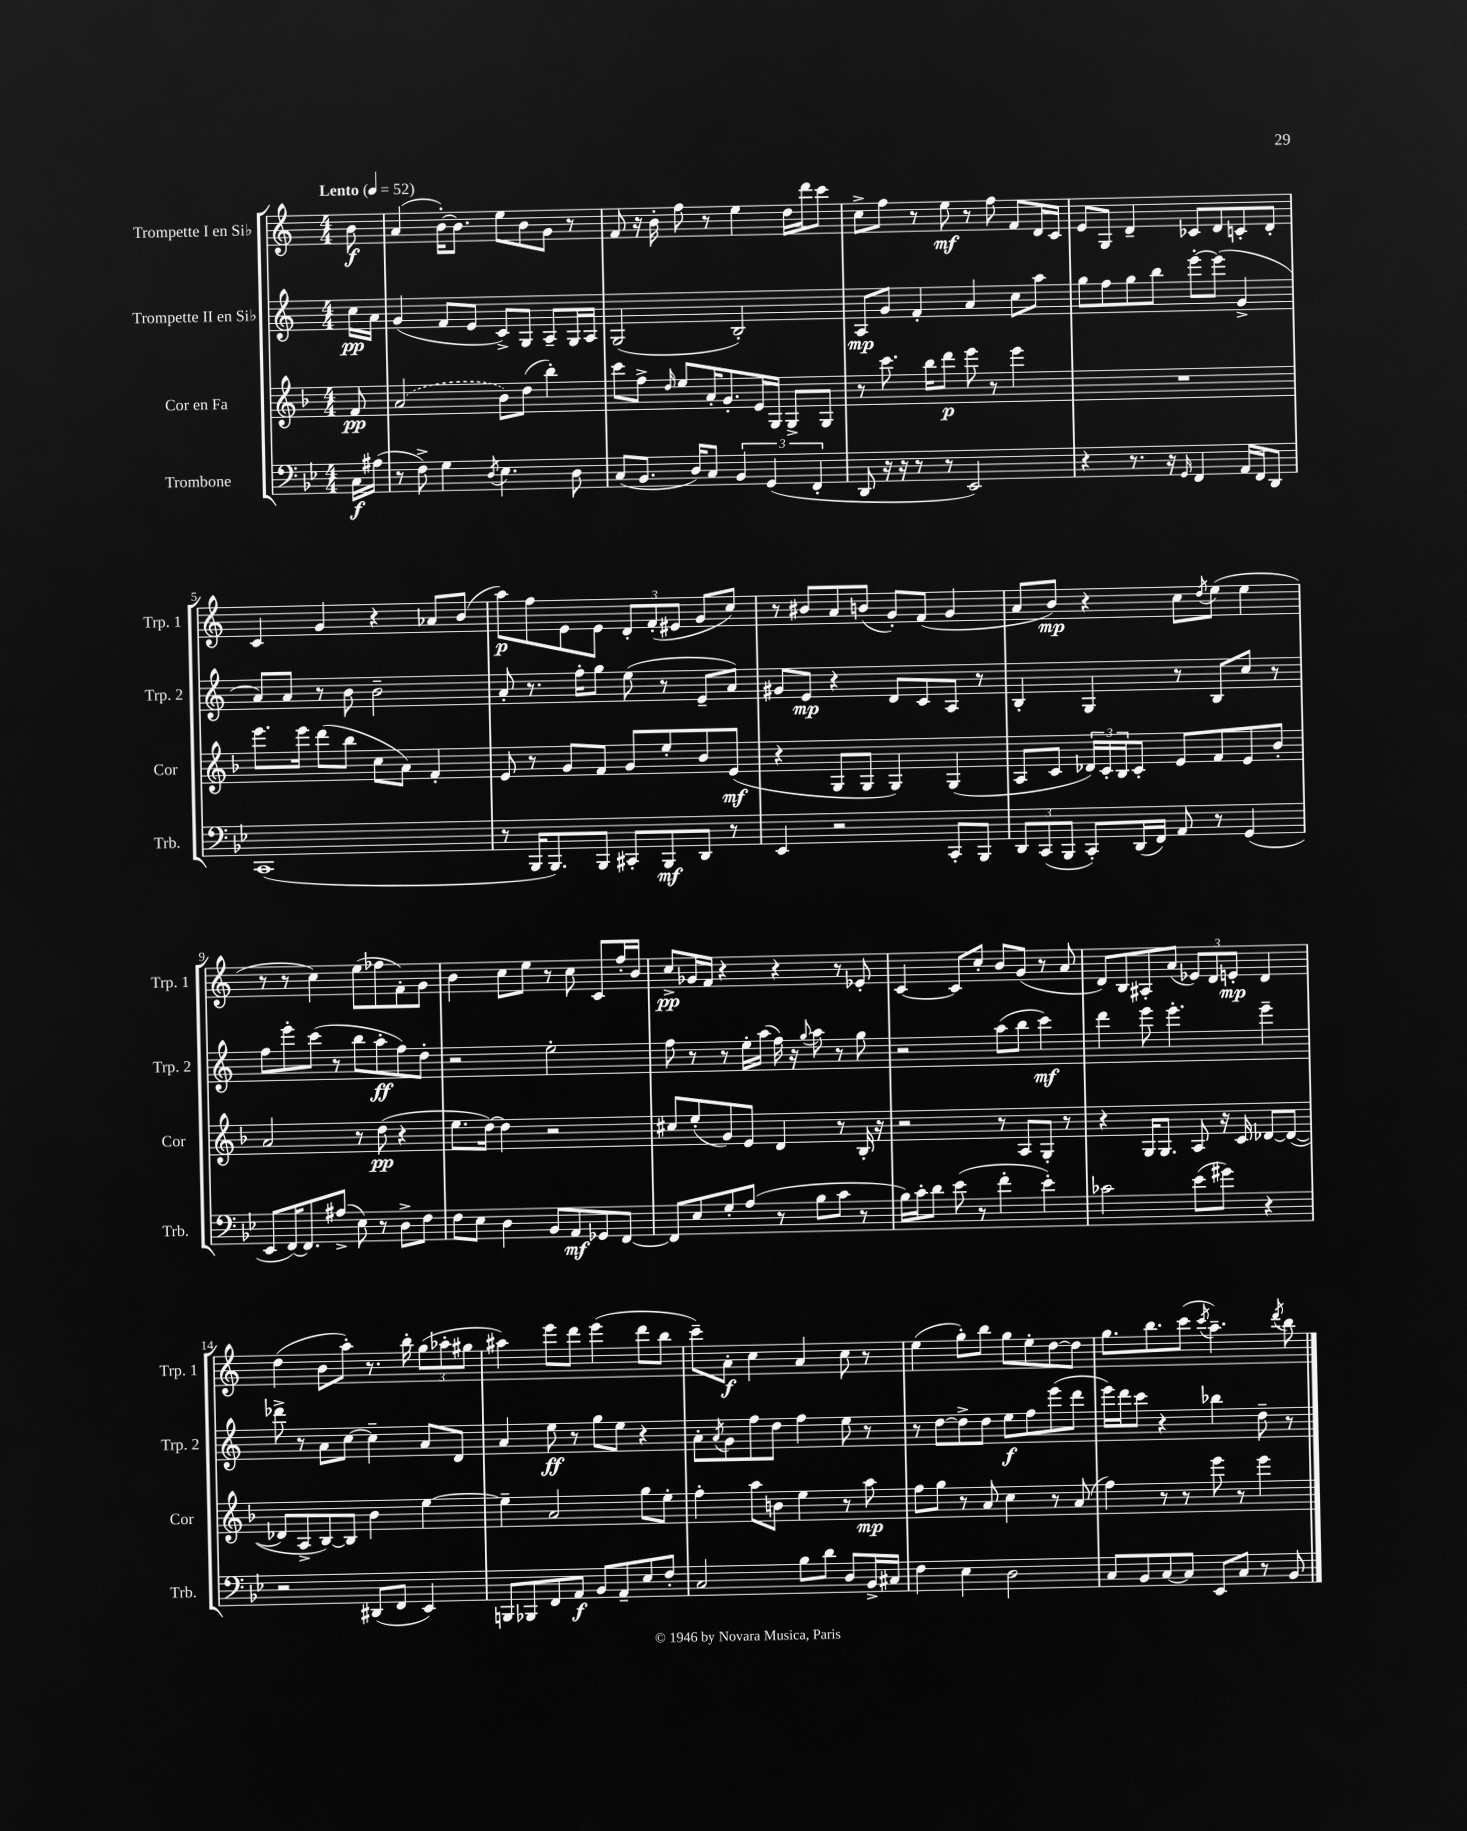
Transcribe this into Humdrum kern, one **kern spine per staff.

**kern	**kern	**kern	**kern
*staff4	*staff3	*staff2	*staff1
*clefF4	*clefG2	*clefG2	*clefG2
*k[b-e-]	*k[b-]	*k[]	*k[]
*M4/4	*M4/4	*M4/4	*M4/4
*MM52	*MM52	*MM52	*MM52
16C	8f	16cc	8b
(16A#	.	16a	.
=	=	=	=
8r	(2a	(4g	(4a
8F^)	.	.	.
4G	.	8f	[16b')
.	.	.	8.b]
.	.	8e	.
8qD	.	.	.
4.E-	8b-)	8c^)	8ee
.	(8dd	8G	8b
.	4bb-')	8A~	8g
8D	.	16G	8r
.	.	16A	.
=	=	=	=
(8C	8ccc	(2G	8f
8.BB-	8ff^	.	16r
.	.	.	16b'
.	16qqdd	.	.
.	8ee	.	8ff
16D)	.	.	.
8C	16a'	.	8r
.	8.g'	.	.
6BB-	.	2B')	4ee
.	16e	.	.
(6GG	.	.	.
.	16G	.	.
.	8G^	.	16dd
.	.	.	16ddd
6FF'	.	.	.
.	8G	.	8ccc
=	=	=	=
8DD	8r	8A	8cc^
16r	8.ccc	8g	8ff
16r	.	.	.
8r	.	4f'	8r
.	16bb-	.	.
8r	8ddd	.	8ee
2EE-)	8eee	4a	8r
.	8r	.	8ff
.	4eee	8cc	8f
.	.	8aa	16d
.	.	.	16c
=	=	=	=
4r	1r	8gg	8e
.	.	8ff	8G
8.r	.	8gg	4d~
.	.	8bb	.
16r	.	.	.
16qqGG	.	.	.
4FF	.	[8eee'	8c-
.	.	(8eee]	8d
16AA	.	4g^	8c'
16FF	.	.	.
8DD	.	.	8d'
=	=	=	=
(1CC	8.eee	8a)	4c
.	.	8a	.
.	16eee	.	.
.	(8ddd	8r	4g
.	8bb-	8b	.
.	8cc	2b~	4r
.	8a)	.	.
.	4f'	.	8a-
.	.	.	(8b
=	=	=	=
8r	8e	8a'	8aa)
16BBB-	8r	8.r	8ff
8.BBB-)	.	.	.
.	8g	.	8e
.	.	16ff'	.
8BBB-	8f	8gg	8e
8CC#'	8g	(8ee	12d'
.	.	.	(12f'
8BBB-	8ee'	8r	.
.	.	.	12e#
8DD	8b-	8e~	8g
8r	(8e	8a)	8cc)
=	=	=	=
4EE-	4r	8g#	8r
.	.	8e	8b#
2r	8G	4r	8a
.	8G	.	(8b
.	4G)	8d	8g')
.	.	8c	(8f
8CC'	(4G	8A	4g
8BBB-	.	8r	.
=	=	=	=
12DD	8A	4B'	8a
(12CC	.	.	.
.	8c	.	8b)
12BBB-	.	.	.
8CC')	24d-)	4G	4r
.	24c'	.	.
.	24B-	.	.
(16DD	8c'	.	.
16FF)	.	.	.
8AA	8e	8r	8cc
.	.	.	8qdd
8r	8f	8B	(8ee
(4GG	8e	8cc	4ee
.	8b-'	8r	.
=	=	=	=
8EE-	2a	8ff	8r
[16FF)	.	8eee'	8r
8.FF]	.	.	.
.	.	(8ccc	4cc)
(8A#^	.	8r	.
8E-)	8r	8bb	(8ee
8r	(8dd	8aa'	8ff-
8D^	4r	8ff)	8f')
8F	.	8dd'	8g
=	=	=	=
8F	8.ee	2r	4b
8E-	.	.	.
.	[16dd)	.	.
4D	4dd]	.	8cc
.	.	.	8ee
8BB-	2r	2ee'	8r
8AA	.	.	8cc
8GG-	.	.	8c
[8FF	.	.	16ff'
.	.	.	16b
=	=	=	=
8FF]	8cc#	8ff	8cc^
8E-	(8ee'	8r	16g-
.	.	.	16f
8G'	8g)	8r	4r
(8A	8e	16ee'	.
.	.	(16aa	.
8r	4d	16ff)	4r
.	.	16r	.
.	.	8qqgg	.
8B-	.	8aa	.
8c	8r	8r	8r
8r	16B-'	8gg	8e-'
.	16r	.	.
=	=	=	=
16B-)	2r	2r	[4c
16c'	.	.	.
8d	.	.	.
(8e-	.	.	8c]
8r	.	.	8cc'
4f'	8r	(8aa	8b
.	8A	8bb	(8g
4e-')	8G'	4ccc)	8r
.	8r	.	8a
=	=	=	=
2c-	4r	4ddd	8d)
.	.	.	8B
.	16G	8eee	8A#'
.	8.G	.	.
.	.	4.eee'	(8a
(8e-	8A	.	12e-)
.	.	.	12d
8g#)	16r	.	.
.	.	.	12e'
.	16c	.	.
4r	[8d-	4eee~	4d
.	(8d-_	.	.
=	=	=	=
2r	8d-]	8ddd-^	(4dd
.	8A^	8r	.
.	[8B-)	8a	8b
.	8B-]	[8cc	8aa')
(8DD#	4b-	4cc~]	8.r
8FF	.	.	.
.	.	.	16bb'
4EE-)	[4ee	8a	(12gg
.	.	.	12aa-'
.	.	8d	.
.	.	.	12gg#
=	=	=	=
8BBB	4ee~]	4a	4aa#)
8BBB-	.	.	.
8FF	2a	8ee	8eee
8AA	.	8r	8ddd
8BB-	.	8gg	(4eee
8AA~	.	8ee	.
8E-	8gg	4r	8ddd
8F'	8ee'	.	8bb
=	=	=	=
2C	4ff'	8a'	8ccc~)
.	.	8qa	.
.	.	8g	8a'
.	8aa	8ff	4cc
.	8b	8dd	.
8B-	4ee	4ff	4a
8d	.	.	.
8D	8r	8ee	8cc
16BB-^	8aa	8r	8r
16C#	.	.	.
=	=	=	=
4F	8ff	8r	(4ee
.	8gg	[8dd	.
4E-	8r	8dd^]	8gg')
.	8a	8dd	8bb
2D	4cc	8ee	8gg
.	.	8ff	8ee'
.	8r	(8eee	[8dd
.	(8a	8ddd	8dd]
=	=	=	=
8C	4ff)	16eee)	8.gg
.	.	16ddd	.
8BB-	.	8ccc	.
.	.	.	8.bb
[8C	8r	4r	.
8C]	8r	.	(8ccc
.	.	.	8qccc
8EE-	8eee	4bb-	4.aa~)
8C	8r	.	.
8r	4eee	8dd~	.
.	.	.	8qddd
8BB-	.	8r	8bb
==	==	==	==
*-	*-	*-	*-
